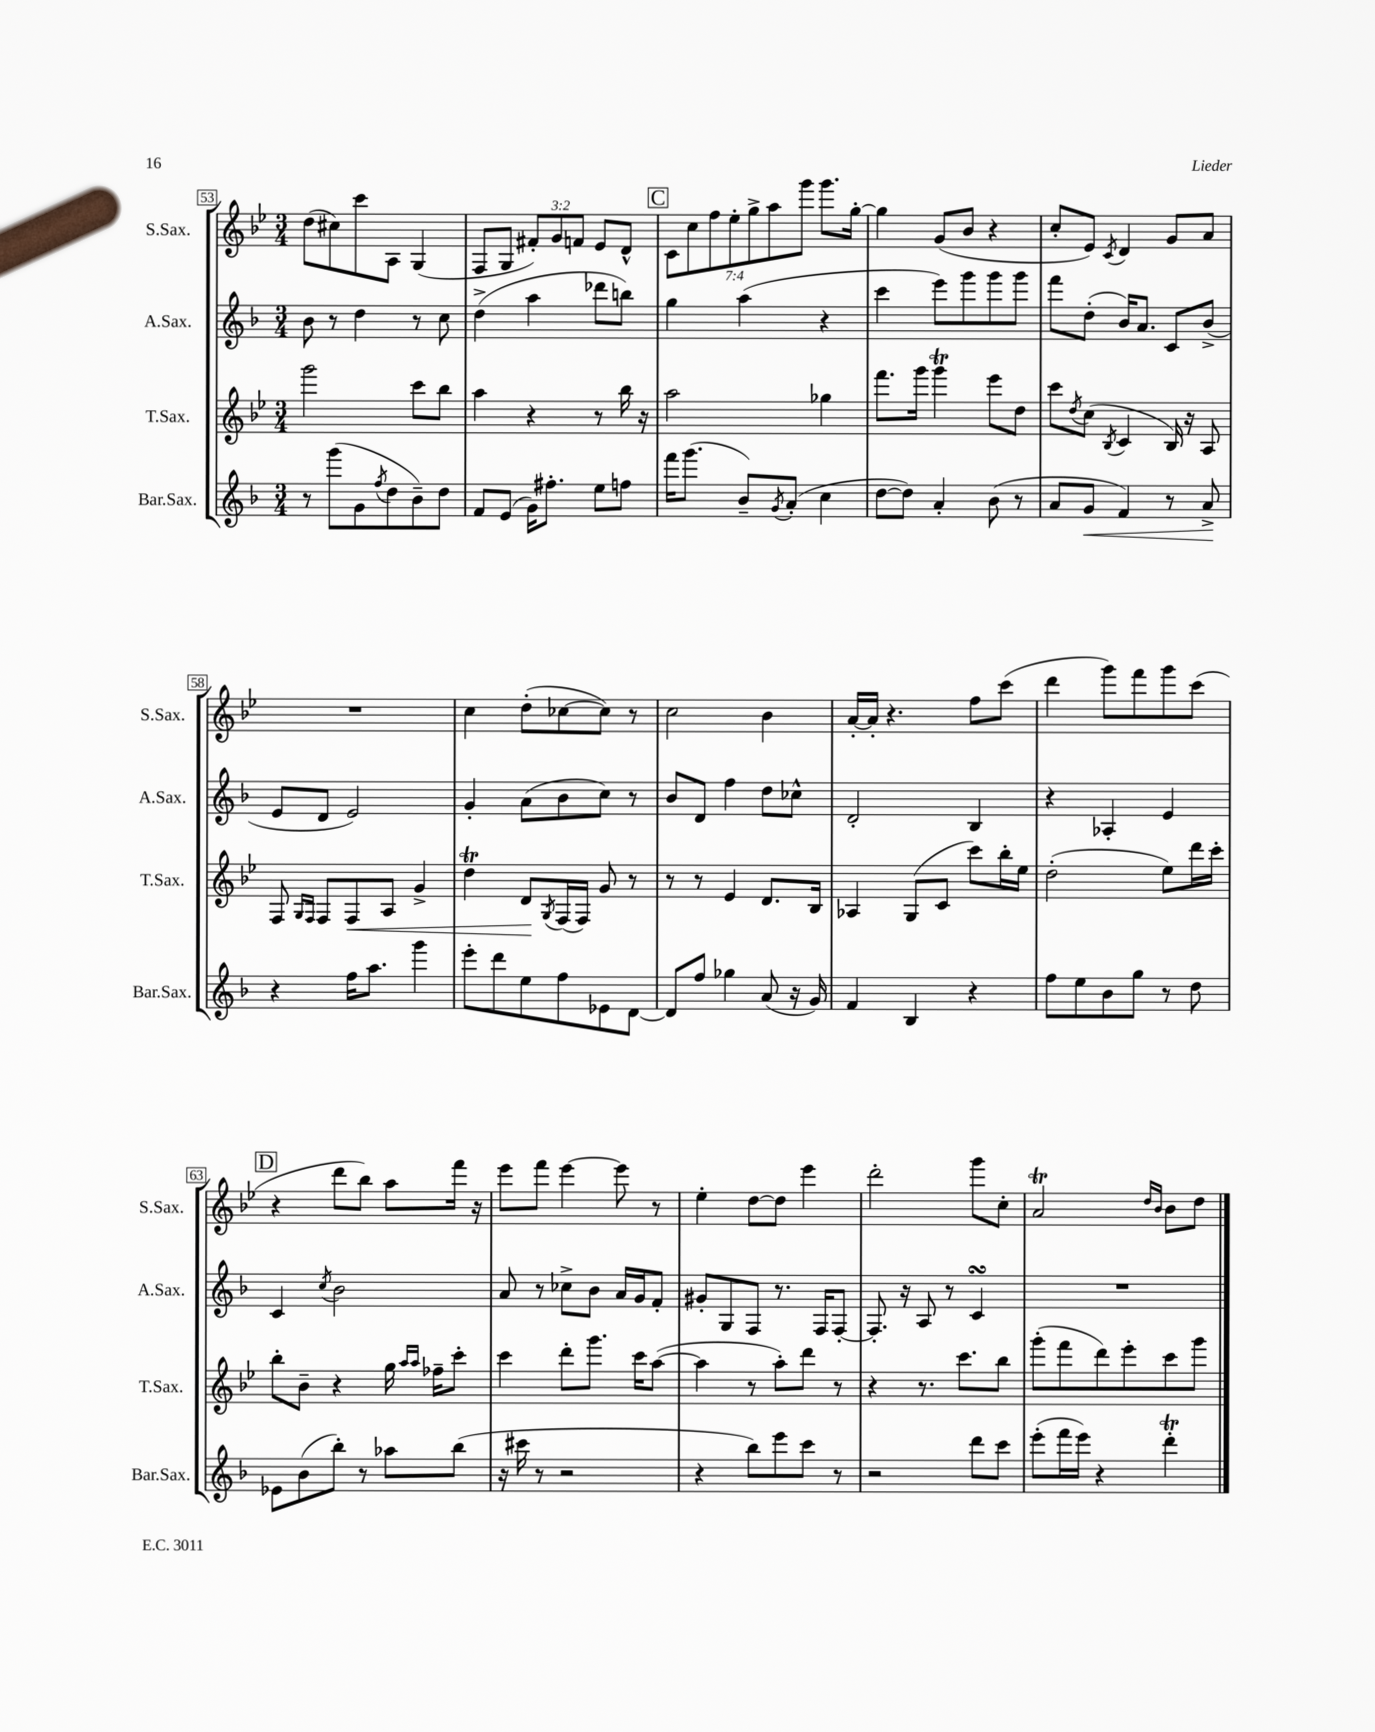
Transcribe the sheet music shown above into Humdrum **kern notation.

**kern	**kern	**kern	**kern
*staff4	*staff3	*staff2	*staff1
*clefG2	*clefG2	*clefG2	*clefG2
*k[b-]	*k[b-e-]	*k[b-]	*k[b-e-]
*M3/4	*M3/4	*M3/4	*M3/4
8r	2ggg	8b-	(8dd
(8ggg	.	8r	8cc#)
8g	.	4dd	8ccc
8qff	.	.	.
8dd	.	.	8A
8b-~)	8ccc	8r	(4G
8dd	8bb-	8cc	.
=	=	=	=
8f	4aa	(4dd^	8F
(8e	.	.	8G
16g)	4r	4aa	12f#')
8.ff#'	.	.	.
.	.	.	12g
.	.	.	12f
8ee	8r	8ddd-	8e-
8ff	16bb-	8bb)	8d^^
.	16r	.	.
=	=	=	=
16fff	2aa	4gg	14c
(8.ggg	.	.	.
.	.	.	14cc
.	.	.	14ff
.	.	.	14ee-'
8b-~)	.	(4aa	.
.	.	.	14gg^
.	.	.	14aa
8qg	.	.	.
(8a'	.	.	.
.	.	.	14ggg
4cc	4gg-	4r	8.ggg
.	.	.	[16gg'
=	=	=	=
[8dd	8.fff	4ccc	4gg]
8dd])	.	.	.
.	16ggg	.	.
4a'	4ggg	8eee)	(8g
.	.	8ggg	8b-
(8b-	8eee-	8ggg	4r
8r	8dd	8ggg	.
=	=	=	=
8a	8ccc	8fff	8cc'
.	8qdd	.	.
8g	(8cc	(8dd'	8e-)
.	8qB-	.	8qc
4f)	4c	16b-)	4d
.	.	8.a	.
8r	16B-)	8c	8g
.	16r	.	.
8a^	8A	(8b-^	8a
=	=	=	=
4r	8F	8e	2.r
.	16qqG	.	.
.	16qqF	.	.
.	8F	8d	.
16ff	8F	2e)	.
8.aa	.	.	.
.	8A	.	.
4ggg	4g^	.	.
=	=	=	=
8eee'	4dd	4g'	4cc
8ddd	.	.	.
8ee	8d	(8a	(8dd'
.	8qG	.	.
8ff	(16F	8b-	[8cc-
.	16F)	.	.
8e-	8g	8cc)	8cc-])
[8d	8r	8r	8r
=	=	=	=
8d]	8r	8b-	2cc
8ff	8r	8d	.
4gg-	4e-	4ff	.
(8a	8.d	8dd	4b-
16r	.	8cc-^^	.
16g)	16B-	.	.
=	=	=	=
4f	4A-	2d'	[16a'
.	.	.	16a']
.	.	.	4.r
4B-	(8G	.	.
.	8c	.	.
4r	8ccc)	4B-	8ff
.	16bb-'	.	(8ccc
.	16ee-	.	.
=	=	=	=
8ff	(2dd'	4r	4ddd
8ee	.	.	.
8b-	.	4A-'	8ggg)
8gg	.	.	8fff
8r	8ee-)	4e	8ggg
8dd	16ddd	.	(8ccc
.	16ccc'	.	.
=	=	=	=
8e-	8bb-'	4c	4r
(8b-	8b-~	.	.
.	.	8qcc	.
8bb-')	4r	2b-	8ddd
8r	.	.	8bb-)
8aa-	16gg	.	8aa
.	16qqaa	.	.
.	16qqaa	.	.
.	16ff-~	.	.
(8bb-	8ccc'	.	16fff
.	.	.	16r
=	=	=	=
16r	4ccc	8a	8eee-
16ccc#	.	.	.
8r	.	8r	8fff
2r	8ddd'	8cc-^	[4eee-
.	8.ggg	8b-	.
.	.	16a	8eee-]
.	16ccc	16g	.
.	([8aa	8f'	8r
=	=	=	=
4r	4aa]	8g#'	4ee-'
.	.	8G	.
8bb-)	8r	8F	[8dd
8eee	8aa')	8.r	8dd]
8ccc	8ddd	.	4eee-
.	.	16F	.
8r	8r	[8F'	.
=	=	=	=
2r	4r	8.F']	2ddd'
.	.	16r	.
.	8.r	8A	.
.	.	8r	.
.	8.ccc	.	.
8ddd	.	4c	8ggg
8ccc	8bb-	.	8cc'
=	=	=	=
(8eee'	(8ggg'	2.r	2a
16fff	8fff	.	.
16eee)	.	.	.
4r	8ddd)	.	.
.	8eee-'	.	.
.	.	.	16qqdd
.	.	.	16qqb-
4ddd'	8ccc	.	8b-
.	8ggg	.	8dd
==	==	==	==
*-	*-	*-	*-
